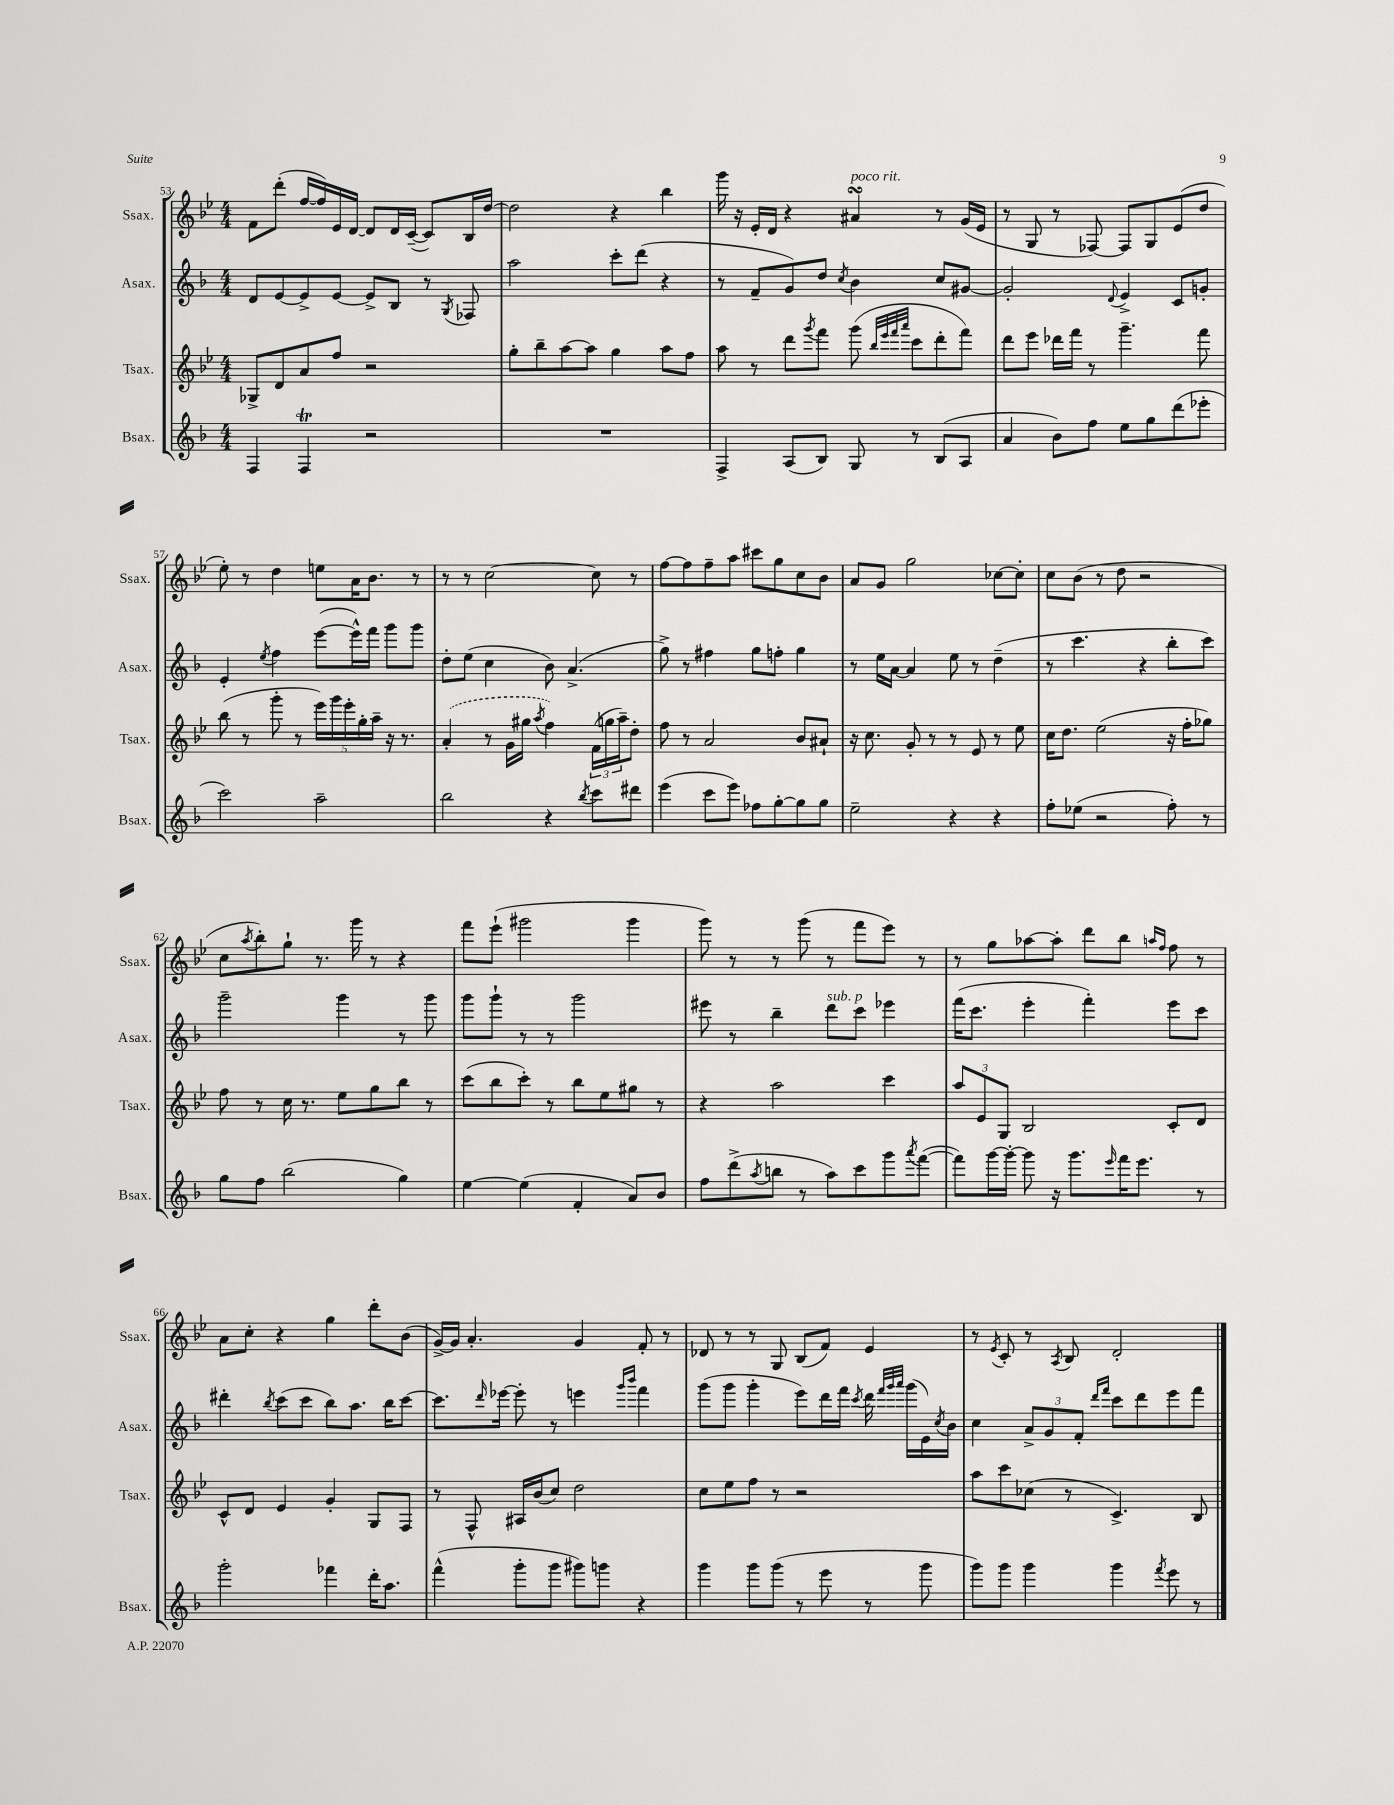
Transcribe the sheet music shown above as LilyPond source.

<<
\new StaffGroup <<
\new Staff = "s0" \with { instrumentName = "Ssax." shortInstrumentName = "Ssax." } {
    \clef treble \key bes \major \numericTimeSignature \time 4/4
    f'8 d'''8-.( f''16~ f''16) ees'16 d'16~ d'8 d'16 c'16~--( c'8) bes16 d''16~ |
    d''2 r4 bes''4 |
    g'''16 r16 ees'16-. d'16 r4 ais'4\turn^\markup { \italic "poco rit." } r8 g'16( ees'16 |
    r8 g8 r8 fes8~) fes8 g8 ees'8( d''8 |
    ees''8-.) r8 d''4 e''8 a'16 bes'8. r8 |
    r8 r8 c''2~ c''8 r8 |
    f''8~ f''8 f''8-- a''8 cis'''8 g''8 c''8 bes'8 |
    a'8 g'8 g''2 ces''8~ ces''8-. |
    c''8 bes'8( r8 d''8 r2 |
    c''8 \acciaccatura { a''8 } bes''8-.) g''8-! r8. g'''16 r8 r4 |
    f'''8 ees'''8-!( gis'''2 gis'''4 |
    g'''8) r8 r8 g'''8( r8 f'''8 ees'''8) r8 |
    r8 g''8 aes''8~ aes''8-. d'''8 bes''8 \grace { a''16 f''16 } f''8 r8 |
    a'8 c''8-. r4 g''4 d'''8-. bes'8( |
    g'16~->) g'16 a'4.-. g'4 f'8-. r8 |
    des'8 r8 r8 g8 bes8( f'8) ees'4 |
    r8 \acciaccatura { ees'8 } c'8-. r8 \acciaccatura { a8 } bes8 d'2-. \bar "|." |
}
\new Staff = "s1" \with { instrumentName = "Asax." shortInstrumentName = "Asax." } {
    \clef treble \key f \major \numericTimeSignature \time 4/4
    d'8 e'8~ e'8-> e'8~ e'8-> bes8 r8 \acciaccatura { g8 } fes8 |
    a''2 c'''8-. d'''8( r4 |
    r8 f'8-- g'8) d''8 \acciaccatura { c''8 } bes'4 c''8 gis'8~ |
    gis'2-. \appoggiatura { d'8 } e'4-> c'8 g'8-. |
    e'4-. \acciaccatura { e''8 } f''4 e'''8~( e'''16-^) f'''16 g'''8 g'''8 |
    d''8-. e''8( c''4 bes'8) a'4.->( |
    g''8->) r8 fis''4 g''8 f''8-. g''4 |
    r8 e''16 a'16~ a'4 e''8 r8 d''4--( |
    r8 c'''4. r4 bes''8-. c'''8) |
    g'''2-- g'''4 r8 g'''8 |
    g'''8 g'''8-! r8 r8 g'''2 |
    eis'''8 r8 bes''4-- d'''8^\markup { \italic "sub. p" } c'''8 ees'''4 |
    f'''16( c'''8. e'''4-. f'''4-.) e'''8 c'''8 |
    dis'''4-. \acciaccatura { bes''8 } c'''8( c'''8 bes''8) a''8. bes''16 c'''8~ |
    c'''8. \grace { d'''16 } ees'''16~ ees'''8-. r8 e'''4 \grace { g'''16 bes'''16 } f'''4 |
    g'''8( g'''8 g'''4-. e'''8) d'''16 f'''16 \acciaccatura { c'''8 } d'''16 \grace { f'''32 g'''32 a'''32 } g'''16( e'16) \acciaccatura { c''8 } bes'16 |
    c''4 \tuplet 3/2 { a'8-> g'8 f'8-. } \grace { d'''16 f'''16 } c'''8 d'''8 e'''8 f'''8 \bar "|." |
}
\new Staff = "s2" \with { instrumentName = "Tsax." shortInstrumentName = "Tsax." } {
    \clef treble \key bes \major \numericTimeSignature \time 4/4
    ges8-> d'8 a'8 f''8 r2 |
    g''8-. bes''8-- a''8~ a''8 g''4 a''8 f''8 |
    a''8 r8 d'''8 \acciaccatura { g'''8 } f'''8 g'''8( \grace { bes''32 ees'''32 f'''32 a'''32 } c'''8 d'''8-. f'''8) |
    d'''8 ees'''8 des'''16 f'''16 r8 g'''4.-- f'''8 |
    bes''8( r8 g'''8-. r8 \tuplet 5/4 { ees'''16) g'''16 ees'''16-. g''16-. a''16-- } r16 r8. |
    \once \slurDashed a'4-.( r8 g'16 gis''16 \acciaccatura { a''8 } f''4) \tuplet 3/2 { f'16( g''16 a''16--) } d''8-. |
    f''8 r8 a'2 bes'8 ais'8-! |
    r16 c''8. g'8-. r8 r8 ees'8 r8 ees''8 |
    c''16 d''8. ees''2( r16 f''16-. ges''8) |
    f''8 r8 c''16 r8. ees''8 g''8 bes''8 r8 |
    c'''8( bes''8 c'''8-.) r8 bes''8 ees''8 gis''8 r8 |
    r4 a''2 c'''4 |
    \tuplet 3/2 { a''8 ees'8 g8 } bes2 c'8-. d'8 |
    c'8-^ d'8 ees'4 g'4-. g8 f8 |
    r8 f8-^ ais16 bes'16( c''8) d''2 |
    c''8 ees''8 f''8 r8 r2 |
    a''8 c'''8 ces''8( r8 c'4.->) bes8 \bar "|." |
}
\new Staff = "s3" \with { instrumentName = "Bsax." shortInstrumentName = "Bsax." } {
    \clef treble \key f \major \numericTimeSignature \time 4/4
    f4 f4\trill r2 |
    R1 |
    f4-> a8( bes8) g8 r8 bes8( a8 |
    a'4 bes'8) f''8 e''8 g''8 d'''8( ees'''8-. |
    c'''2) a''2-- |
    bes''2 r4 \acciaccatura { bes''8 } c'''8 dis'''8 |
    e'''4( c'''8 e'''8) fes''8 g''8~-. g''8 g''8 |
    e''2-- r4 r4 |
    f''8-. ees''8( r2 f''8-.) r8 |
    g''8 f''8 bes''2( g''4) |
    e''4~ e''4( f'4-. a'8) bes'8 |
    f''8 d'''8->( \acciaccatura { a''8 } b''8 r8 a''8) c'''8 g'''8 \acciaccatura { a'''8 } f'''8~( |
    f'''8) g'''16~ g'''16~-. g'''8 r16 g'''8. \grace { e'''16 } f'''16 e'''8. r8 |
    g'''2-. fes'''4 d'''16-. a''8. |
    f'''4-^( g'''8-. g'''8 gis'''8) g'''8 r4 |
    g'''4 g'''8 g'''8( r8 e'''8 r8 g'''8 |
    g'''8) g'''8 g'''4 g'''4 \acciaccatura { f'''8 } e'''8 r8 \bar "|." |
}
>>
>>
\layout { \context { \Score currentBarNumber = #53 } }
